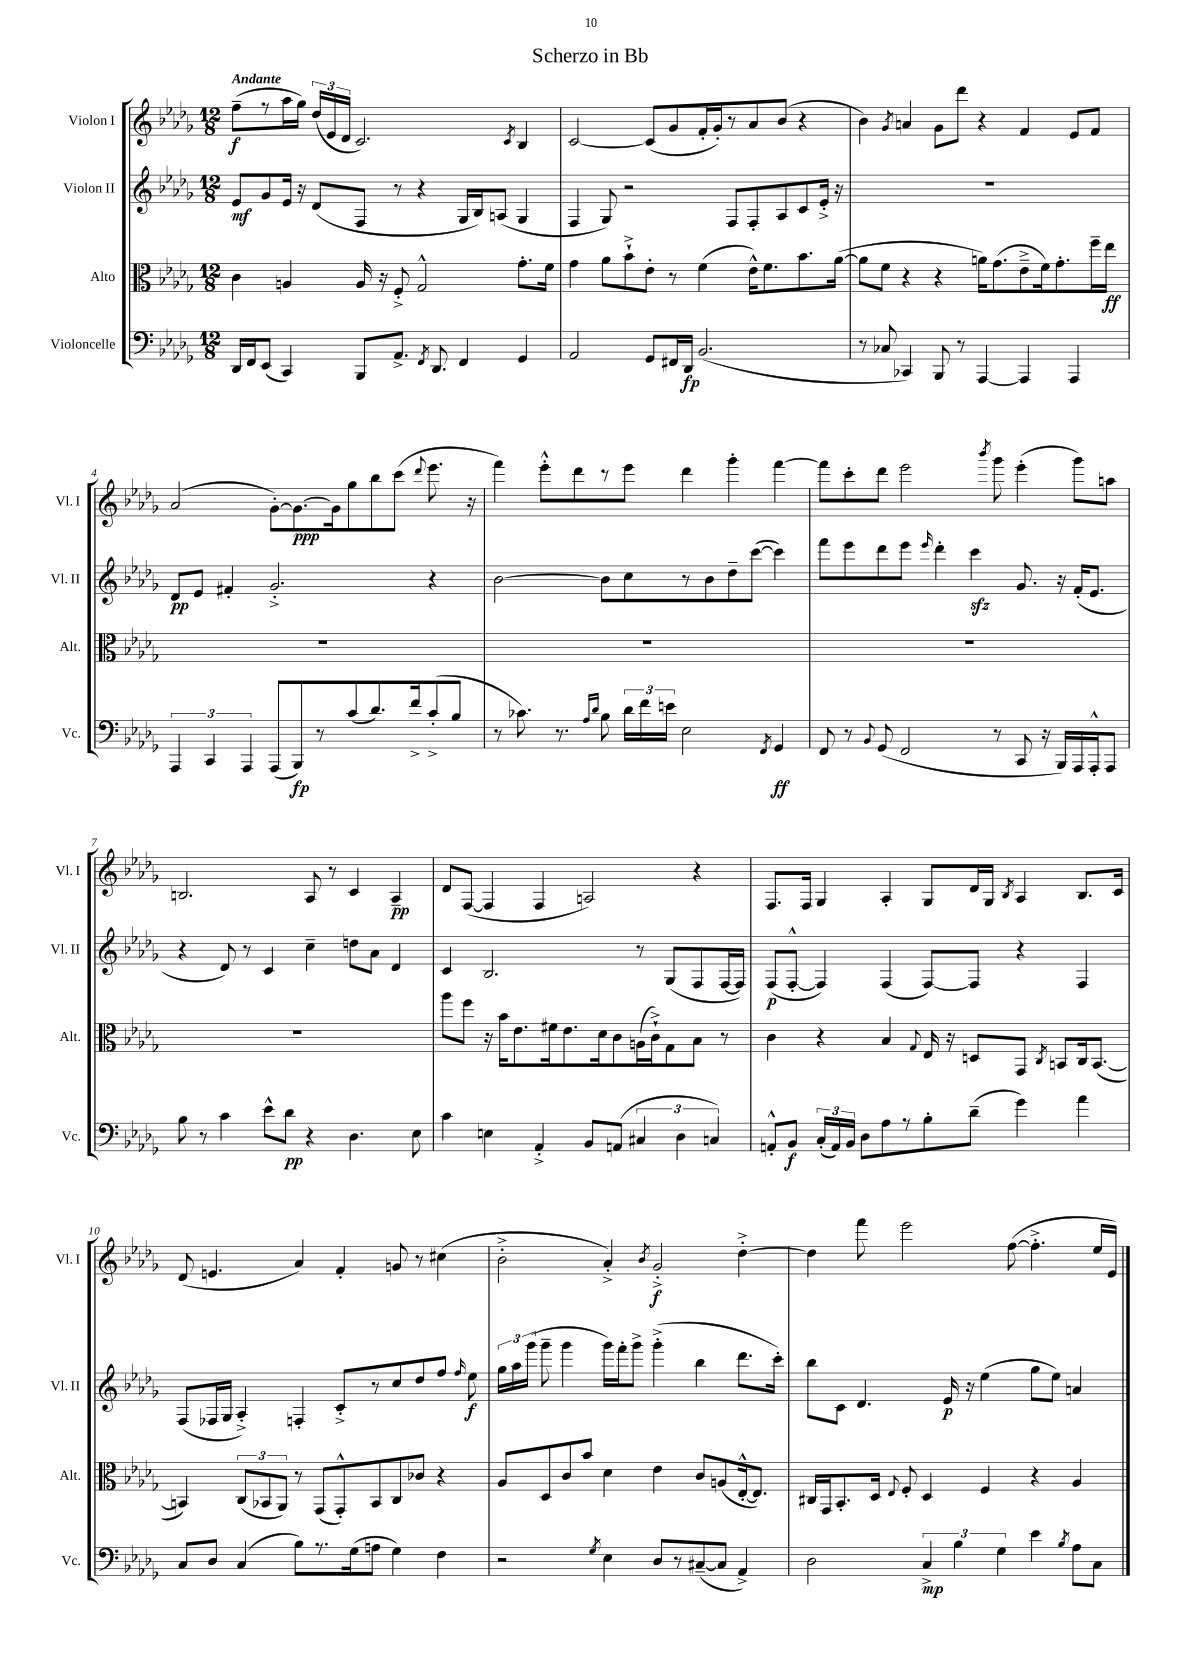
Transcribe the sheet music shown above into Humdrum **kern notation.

**kern	**dynam	**kern	**dynam	**kern	**dynam	**kern	**dynam
*part4	*part4	*part3	*part3	*part2	*part2	*part1	*part1
*staff4	*staff4	*staff3	*staff3	*staff2	*staff2	*staff1	*staff1
*I"Violoncelle	*	*I"Alto	*	*I"Violon II	*	*I"Violon I	*
*I'Vc.	*	*I'Alt.	*	*I'Vl. II	*	*I'Vl. I	*
*clefF4	*	*clefC3	*	*clefG2	*	*clefG2	*
*k[b-e-a-d-g-]	*	*k[b-e-a-d-g-]	*	*k[b-e-a-d-g-]	*	*k[b-e-a-d-g-]	*
*M12/8	*	*M12/8	*	*M12/8	*	*M12/8	*
=1	=1	=1	=1	=1	=1	=1	=1
!	!	!	!	!	!	!LO:TX:a:B:t=Andante	!
16DD-/LL	.	4c\	.	8e-/L	mf	(8ff~\L	f
16FF/J	.	.	.	.	.	.	.
(8EE-/J	.	.	.	8g-/	.	8r	.
4CC/)	.	4An/	.	16e-/Jk	.	16aa-\L	.
.	.	.	.	16r	.	16gg-\JJ)	.
.	.	.	.	(8d-/L	.	(24dd-/LL	.
.	.	.	.	.	.	24e-/	.
.	.	.	.	.	.	24d-/JJ	.
8BBB-/L	.	16A/	.	8F/J	.	2.c/)	.
.	.	16r	.	.	.	.	.
8.AA-^/J	.	8F'^/	.	8r	.	.	.
.	.	2G-^^/	.	4r	.	.	.
8qFF/	.	.	.	.	.	.	.
8.DD-/	.	.	.	.	.	.	.
4FF/	.	.	.	16G-/LL	.	.	.
.	.	.	.	16B-/J)	.	.	.
.	.	.	.	(8An/J	.	.	.
.	.	.	.	.	.	8qc/	.
4GG-/	.	8.g-'\L	.	4G-/	.	4B-/	.
.	.	16f\Jk	.	.	.	.	.
=2	=2	=2	=2	=2	=2	=2	=2
2AA-/	.	4g-\	.	4F/	.	[2c/	.
.	.	8a-\L	.	8G-/)	.	.	.
.	.	8b-`^\	.	2r	.	.	.
8GG-/L	.	8e-'\J	.	.	.	(8c/L]	.
16FF#X/L	.	8r	.	.	.	8g-/	.
16DD-/JJ	fp	.	.	.	.	.	.
(2.BB-/	.	(4f\	.	.	.	16f'/L	.
.	.	.	.	.	.	16g-'/J)	.
.	.	.	.	8F/L	.	8r	.
.	.	16e-^^\KL)	.	8F'/	.	8a-/	.
.	.	8.f\	.	.	.	.	.
.	.	.	.	8A-/	.	(8b-/J	.
.	.	8.b-\	.	8c/	.	4r	.
.	.	.	.	16e-'^/Jk	.	.	.
.	.	([16a-\Jk	.	16r	.	.	.
=3	=3	=3	=3	=3	=3	=3	=3
8r	.	8a-\L]	.	1.r	.	4b-\)	.
8C-X/	.	8f\J	.	.	.	.	.
.	.	.	.	.	.	8qg-/	.
4CC-X/)	.	4r	.	.	.	4an/	.
8BBB-/	.	4r	.	.	.	8g-\L	.
8r	.	.	.	.	.	8ddd-\J	.
[4AAA-/	.	16an\KL)	.	.	.	4r	.
.	.	(8.g-\	.	.	.	.	.
4AAA-/]	.	8e-~^\	.	.	.	4f/	.
.	.	16f\k)	.	.	.	.	.
.	.	8.g-'\	.	.	.	.	.
4AAA-/	.	.	.	.	.	8e-/L	.
.	.	16ff~\L	.	.	.	8f/J	.
.	.	16ee-\JJ	ff	.	.	.	.
!!LO:LB:g=z
=4	=4	=4	=4	=4	=4	=4	=4
6AAA-/	.	1.r	.	8d-/L	pp	(2a-/	.
.	.	.	.	8e-/J	.	.	.
6CC/	.	.	.	.	.	.	.
.	.	.	.	4f#X'/	.	.	.
6AAA-/	.	.	.	.	.	.	.
(8AAA-/L	.	.	.	2.g-'^/	.	[8g-'\L)	.
8BBB-/)	fp	.	.	.	.	8.g-\_	ppp
8r	.	.	.	.	.	.	.
.	.	.	.	.	.	16g-\k]	.
(8c/	.	.	.	.	.	8gg-\	.
8.d-/)	.	.	.	.	.	8bb-\	.
.	.	.	.	.	.	(8ccc\J	.
16f^/k	.	.	.	.	.	.	.
.	.	.	.	.	.	8qqddd-/	.
(8c'^/	.	.	.	4r	.	8.eee-\	.
8B-/J	.	.	.	.	.	.	.
.	.	.	.	.	.	16r	.
=5	=5	=5	=5	=5	=5	=5	=5
8r	.	1.r	.	[2b-\	.	4fff\)	.
8.c-X\)	.	.	.	.	.	.	.
.	.	.	.	.	.	8eee-'^^\L	.
8.r	.	.	.	.	.	.	.
.	.	.	.	.	.	8ddd-\	.
16qqA-/LL	.	.	.	.	.	.	.
16qqd-/JJ	.	.	.	.	.	.	.
8B-\	.	.	.	8b-\L]	.	8r	.
24d-\LL	.	.	.	8cc\	.	8eee-\J	.
24f\	.	.	.	.	.	.	.
24en\JJ	.	.	.	.	.	.	.
2E-\	.	.	.	8r	.	4ddd-\	.
.	.	.	.	8b-\	.	.	.
.	.	.	.	8dd-~\	.	4ggg-'\	.
.	.	.	.	([8ccc\J	.	.	.
8qFF/	.	.	.	.	.	.	.
4GG-/	ff	.	.	4ccc\])	.	[4fff\	.
=6	=6	=6	=6	=6	=6	=6	=6
8FF/	.	1.r	.	8fff\L	.	8fff\L]	.
8r	.	.	.	8eee-\	.	8ccc'\	.
8qqBB-/	.	.	.	.	.	.	.
(8GG-/	.	.	.	8ddd-\	.	8ddd-\J	.
2FF/	.	.	.	8eee-\J	.	2eee-\	.
.	.	.	.	16qqeee-/	.	.	.
.	.	.	.	4ddd-'\	.	.	.
.	.	.	.	4ccczz\	.	.	.
.	.	.	.	.	.	8qbbb-/	.
8r	.	.	.	.	.	8ggg-\	.
8CC/	.	.	.	8.g-/	.	(4eee-'\	.
16r	.	.	.	.	.	.	.
16BBB-/LL)	.	.	.	16r	.	.	.
16AAA-/	.	.	.	(16f'/KL	.	8ggg-\L)	.
16AAA-'^^/J	.	.	.	8.e-/J	.	.	.
8AAA-/J	.	.	.	.	.	8aan\J	.
!!LO:LB:g=z
=7	=7	=7	=7	=7	=7	=7	=7
8B-\	.	1.r	.	4r	.	2.Bn/	.
8r	.	.	.	.	.	.	.
4c\	.	.	.	8d-/)	.	.	.
.	.	.	.	8r	.	.	.
8e-^^\L	.	.	.	4c/	.	.	.
8d-\J	pp	.	.	.	.	.	.
4r	.	.	.	4cc~\	.	8A-/	.
.	.	.	.	.	.	8r	.
4.D-\	.	.	.	8ddn\L	.	4c/	.
.	.	.	.	8a-\J	.	.	.
.	.	.	.	4d-/	.	4A-~/	pp
8E-\	.	.	.	.	.	.	.
=8	=8	=8	=8	=8	=8	=8	=8
4c\	.	8aa-\L	.	4c/	.	8d-/L	.
.	.	8ff\J	.	.	.	([8F/J	.
4En\	.	16r	.	2.B-/	.	4F/]	.
.	.	16b-\KL	.	.	.	.	.
.	.	8.e-\	.	.	.	.	.
4AA-'^/	.	.	.	.	.	4F/	.
.	.	16f#X\k	.	.	.	.	.
.	.	8.e-\	.	.	.	.	.
8BB-/L	.	.	.	.	.	2An/)	.
.	.	16d-\k	.	.	.	.	.
(8AAn/J	.	8c\	.	.	.	.	.
6C#X/	.	(16An\L	.	8r	.	.	.
.	.	16c`^\J)	.	.	.	.	.
.	.	8G-\	.	(8G-/L	.	.	.
6D-\	.	.	.	.	.	.	.
.	.	8B-\J	.	8F/	.	4r	.
6Cn/)	.	.	.	.	.	.	.
.	.	8r	.	[16F/L	.	.	.
.	.	.	.	16F/JJ])	.	.	.
=9	=9	=9	=9	=9	=9	=9	=9
8AAn'^^/L	.	4c\	.	(8F/L	p	8.F/L	.
8BB-/J	f	.	.	[8F'^^/J	.	.	.
.	.	.	.	.	.	16F/Jk	.
(24C'/LL	.	4r	.	4F/])	.	4G-/	.
24AA/)	.	.	.	.	.	.	.
24BB-/JJ	.	.	.	.	.	.	.
8D-\L	.	.	.	.	.	.	.
8A-\	.	4B-/	.	(4F/	.	4A-'/	.
8r	.	.	.	.	.	.	.
.	.	8qqG-/	.	.	.	.	.
8B-'\	.	16E-/	.	[8F/L)	.	8G-/L	.
.	.	16r	.	.	.	.	.
(8d-~\J	.	8Dn/L	.	8F/J]	.	16d-/L	.
.	.	.	.	.	.	16G-/JJ	.
.	.	.	.	.	.	8qB-/	.
4g-\)	.	8GG-/J	.	4r	.	4A-/	.
.	.	8qC/	.	.	.	.	.
.	.	8BBn/L	.	.	.	.	.
4a-\	.	16C/k	.	4F/	.	8.B-/L	.
.	.	([8.BB/J	.	.	.	.	.
.	.	.	.	.	.	16c/Jk	.
!!LO:LB:g=z
=10	=10	=10	=10	=10	=10	=10	=10
8C/L	.	4BBn/])	.	(8F/L	.	(8d-/	.
8D-/J	.	.	.	16F-X/L	.	4.en/	.
.	.	.	.	16G-/JJ	.	.	.
(4C/	.	(12C/L	.	4A-'^/)	.	.	.
.	.	12BB-X/	.	.	.	.	.
.	.	12AA-/J)	.	.	.	.	.
8B-\L)	.	8r	.	4Fn'/	.	4a-/)	.
8.r	.	(8GG-/L	.	.	.	.	.
.	.	8GG-'^^/)	.	8c'^/L	.	4f'/	.
(16G-\k	.	.	.	.	.	.	.
8An\J	.	8BB-/	.	8r	.	.	.
4G-\)	.	8C/	.	8cc/	.	8gn/	.
.	.	8c-X/J	.	8dd-/	.	8r	.
4F\	.	4r	.	8ff/J	.	(4cc#X\	.
.	.	.	.	16qqff/	.	.	.
.	.	.	.	8ee-\	f	.	.
=11	=11	=11	=11	=11	=11	=11	=11
2r	.	8A-/L	.	24gg-\LL	.	2b-'^\	.
.	.	.	.	24aa-\	.	.	.
.	.	.	.	(24ggg-\JJ	.	.	.
.	.	8D-/	.	8ggg-~\	.	.	.
.	.	8c/	.	4ggg-\	.	.	.
.	.	8b-/J	.	.	.	.	.
8qG-/	.	.	.	.	.	.	.
4E-\	.	4d-\	.	16ggg-\LL)	.	4a-'^/)	.
.	.	.	.	16fff'\J	.	.	.
.	.	.	.	8ggg-^\J	.	.	.
.	.	.	.	.	.	8qb-/	.
8D-/L	.	4e-\	.	(4ggg-'^\	.	2g-'^/	f
8r	.	.	.	.	.	.	.
([8C#X~/	.	8c/L	.	4bb-\	.	.	.
8C#/J]	.	(8An/	.	.	.	.	.
4AA-^/)	.	[16E-'^^/k	.	8.ddd-\L	.	[4dd-'^\	.
.	.	8.E-/J])	.	.	.	.	.
.	.	.	.	16ccc'\Jk)	.	.	.
=12	=12	=12	=12	=12	=12	=12	=12
2D-\	.	16C#X/LL	.	8bb-\L	.	4dd-\]	.
.	.	16GG-/J	.	.	.	.	.
.	.	8.BB-'/	.	8c\J	.	.	.
.	.	.	.	4.d-/	.	8fff\	.
.	.	16D-/Jk	.	.	.	.	.
.	.	8qqE-/	.	.	.	.	.
.	.	8F'/	.	.	.	2eee-\	.
6C^/	mp	4D-/	.	.	.	.	.
.	.	.	.	16e-/	p	.	.
6B-\	.	.	.	.	.	.	.
.	.	.	.	16r	.	.	.
.	.	4F/	.	(4ee-\	.	.	.
6G-\	.	.	.	.	.	.	.
.	.	.	.	.	.	([8ff\	.
4e-\	.	4r	.	8gg-\L	.	4.ff'^\]	.
.	.	.	.	8ee-\J)	.	.	.
8qB-/	.	.	.	.	.	.	.
8A-\L	.	4A-/	.	4an/	.	.	.
8C\J	.	.	.	.	.	16ee-/LL	.
.	.	.	.	.	.	16e-/JJ)	.
==	==	==	==	==	==	==	==
*-	*-	*-	*-	*-	*-	*-	*-
